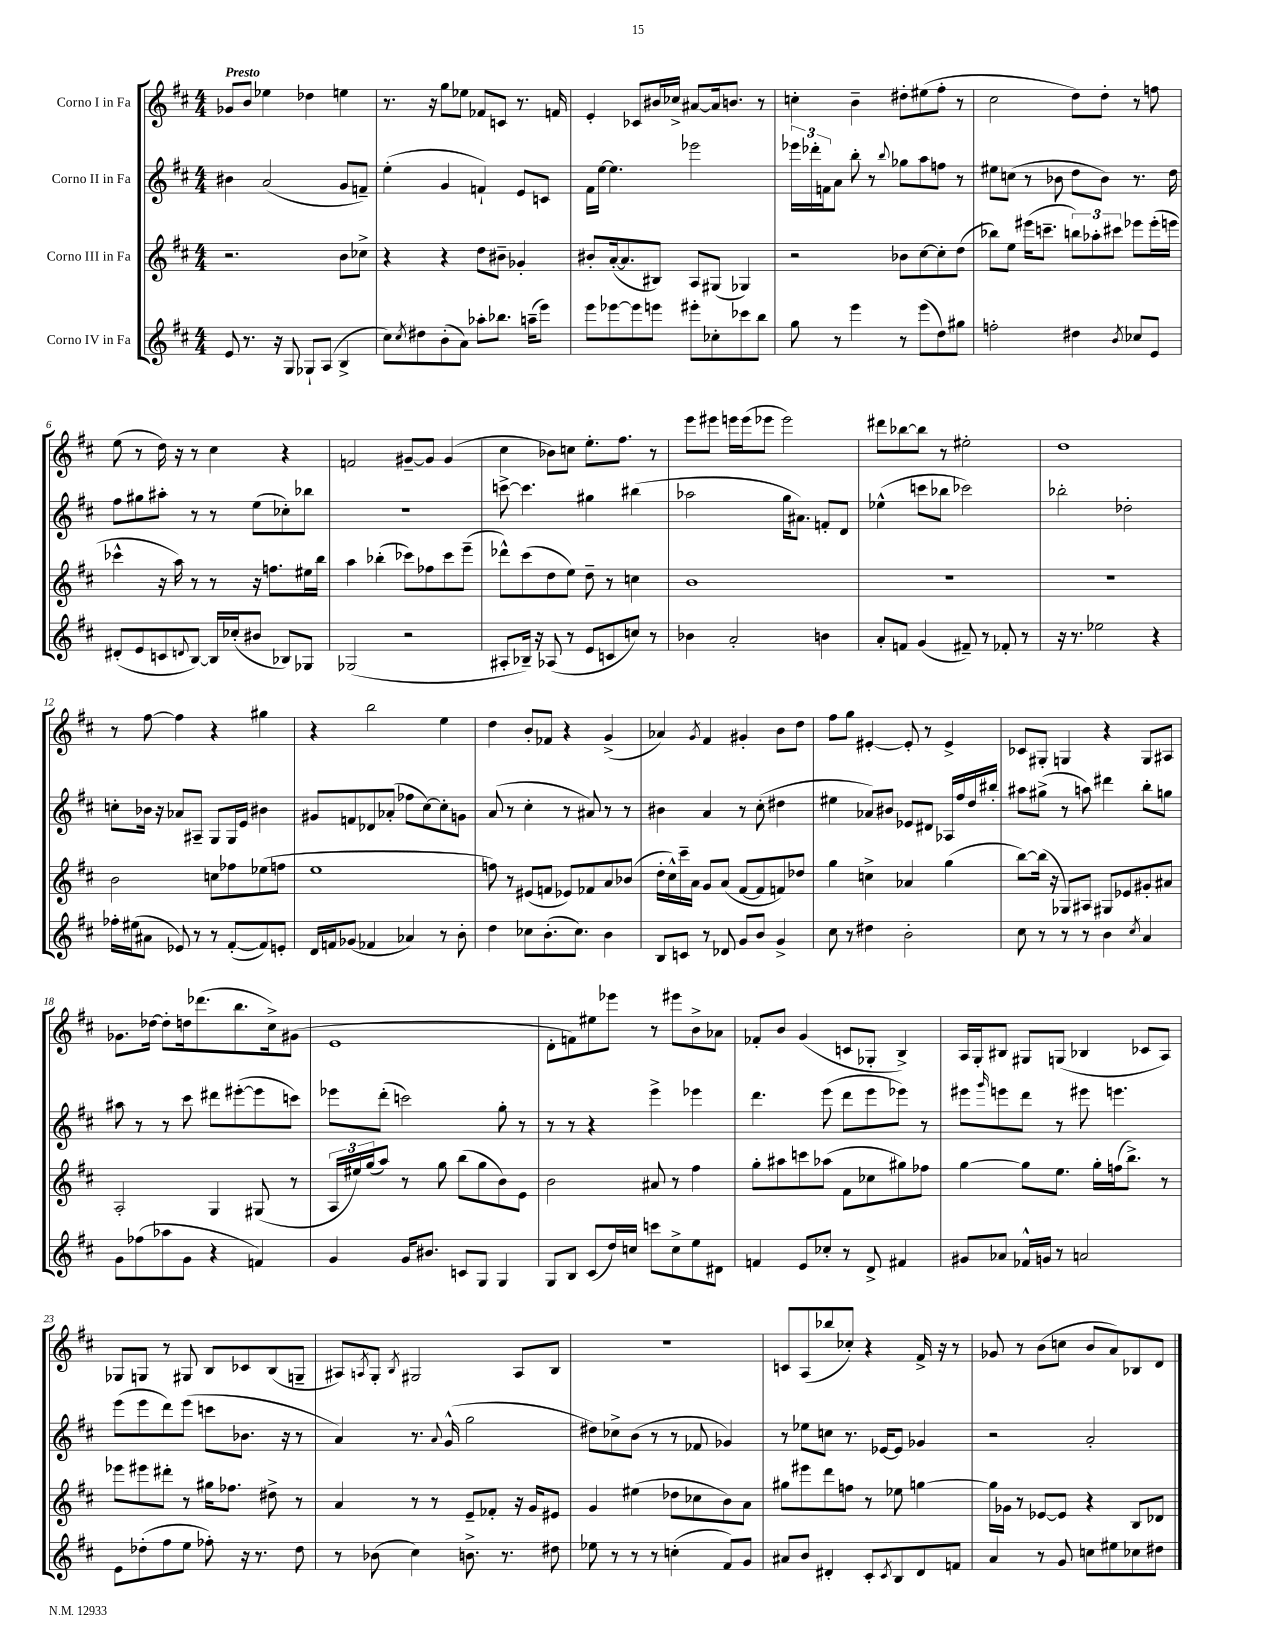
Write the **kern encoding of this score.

**kern	**kern	**kern	**kern
*staff4	*staff3	*staff2	*staff1
*clefG2	*clefG2	*clefG2	*clefG2
*k[f#c#]	*k[f#c#]	*k[f#c#]	*k[f#c#]
*M4/4	*M4/4	*M4/4	*M4/4
8e	2.r	4b#	8g-
8.r	.	.	8b
.	.	(2a	4ee-
16r	.	.	.
8G	.	.	.
8G-`	.	.	4dd-
(8A	.	.	.
4B^	8b	8g	4ee
.	8cc-^	8f~)	.
=	=	=	=
8cc#)	4r	(4ee'	8.r
8qcc#	.	.	.
8dd#	.	.	.
.	.	.	16r
(8b'	4r	4g	8gg
8a)	.	.	8ee-
8aa-'	8dd	4f`)	8f-
8.bb-	8b#~	.	8c
.	4g-'	8e	8.r
(16aa~	.	.	.
8eee)	.	8c	.
.	.	.	16f
=	=	=	=
8eee	8b#'	16f#	4e'
.	.	[16ee	.
[8eee-	([16a'	4.ee]	.
.	8.a]	.	.
8eee-]	.	.	8c-
8eee	8B#)	.	16b#
.	.	.	16cc-^
8eee#'	8A	2eee-	[8a#
8cc-'	(8G#	.	16a#]
.	.	.	8.b
8ccc-	4G-)	.	.
8bb	.	.	8r
=	=	=	=
8gg	2r	24eee-	4cc'
.	.	24ddd-'	.
.	.	24f	.
8r	.	8a	.
4eee	.	8bb'	4b~
.	.	8r	.
.	.	8qqbb	.
8r	8b-	8gg-	8dd#'
(8eee	[8cc#	8aa	(8ee#
8dd)	8cc#']	8ff	8ff#'
8gg#	(8dd	8r	8r
=	=	=	=
2ff'	8bb-)	8ee#	2cc#
.	8ee	(8cc	.
.	(16eee#	8r	.
.	8.ccc~	.	.
.	.	8b-	.
4dd#	12bb)	8dd	8dd)
.	12aa-'	.	.
.	.	8b-)	8dd'
.	12ccc#	.	.
8qb	.	.	.
8cc-	8eee-	8.r	8r
8e	(16eee-'	.	8ff
.	16eee	16dd	.
=	=	=	=
(8d#'	4ccc-^^	8ff#	(8ee
8e	.	8gg#	8r
8c	16r	8aa#'	16dd)
.	16aa)	.	16r
8qqd	.	.	.
[8B)	8r	8r	8r
16B]	8r	8r	4cc#
(16cc-'	.	.	.
8b#	16r	(8ee	.
.	8.ff	.	.
8B-)	.	8cc-')	4r
8G-	16ee#	8bb-	.
.	16bb	.	.
=	=	=	=
(2G-	4aa	1r	2f
.	(4bb-'	.	.
2r	8ccc-)	.	[8g#~
.	8ff-	.	8g#]
.	8ccc-	.	(4g#
.	(8eee~	.	.
=	=	=	=
8A#'	8ddd-^^)	[8ccc^	4cc#
16B-~)	(8ccc#	4.ccc]	.
16r	.	.	.
(8A-	8dd	.	8b-)
8r	8ee)	.	8cc
8e	8dd~	4gg#	8.ee'
8c	8r	.	.
.	.	.	8.ff#
8cc)	4cc	(4bb#	.
8r	.	.	8r
=	=	=	=
4b-	1b	2aa-	8eee
.	.	.	8eee#
2a'	.	.	16eee
.	.	.	(16eee
.	.	.	8eee-
.	.	16gg	2eee-)
.	.	8.a#)	.
4b	.	8f'	.
.	.	8d	.
=	=	=	=
8a'	1r	(4ee-^^	8ddd#
8f	.	.	[8bb-
(4g	.	8ccc	8bb-]
.	.	8bb-	8r
8f#~)	.	2ccc-)	2ee#'
8r	.	.	.
8f-'	.	.	.
8r	.	.	.
=	=	=	=
16r	1r	2bb-'	1dd
8.r	.	.	.
2ee-	.	.	.
.	.	2dd-'	.
4r	.	.	.
=	=	=	=
16ff-'	2b	8cc'	8r
(16ee#	.	.	.
8a#	.	16b-	[8ff#
.	.	16r	.
8e-)	.	8a-	4ff#]
8r	.	8A#~	.
8r	8cc	8G	4r
([8f#'	8ff-	16G	.
.	.	16e	.
8f#])	(8ee-	4b#	4gg#
8e'	8ff	.	.
=	=	=	=
16d	1ee	8g#	4r
16f	.	.	.
(8g-	.	8f	.
4f-	.	8d-	2bb
.	.	(8a-'	.
4a-)	.	8ff-	.
.	.	[8cc#)	.
8r	.	8cc#']	4ee
8b'	.	8g	.
=	=	=	=
4dd	8ff)	(8a	4dd
.	8r	8r	.
8cc-	(8e#	4cc#'	8b'
(8.b'	8f	.	8f-
.	8e-)	8r	4r
8.cc-)	.	.	.
.	8f-	8a#)	.
4b	8a	8r	(4g^
.	(8b-	8r	.
=	=	=	=
8B	16dd'	4b#	4a-)
.	16cc#^^)	.	.
8c	16ccc#~	.	.
.	16a	.	.
.	.	.	8qg
8r	8g	4a	4f#
8d-	(8a	.	.
8g	[8f#	8r	4g#'
8b	8f#]	(8cc#'	.
4g^	8f)	4dd#	8b
.	8dd-	.	8dd
=	=	=	=
8cc#	4gg	4ee#	8ff#
8r	.	.	8gg
4dd#	4cc^	8a-)	[4e#'
.	.	8b#	.
2b'	4a-	8e-	8e#']
.	.	8d#	8r
.	(4gg	16A-	4e#^
.	.	16ff#	.
.	.	16dd	.
.	.	16bb#'	.
=	=	=	=
8cc#	[8bb)	8aa#	8c-
8r	(16bb]	(8gg#^	8G#'
.	16r	.	.
8r	8G-)	8r	4G
8r	8A#	8aa)	.
4b	8G#	4ddd#	4r
.	8e-	.	.
8qcc#	.	.	.
4a	8g#'	8bb'	8G
.	8a#	8gg	8A#
=	=	=	=
8g	2A'	8aa#	8.g-
(8ff-	.	8r	.
.	.	.	[16dd-
8aa-	.	8r	8dd-']
8g	.	8ccc#	16dd
.	.	.	(8.ddd-
4r	4G	8ddd#	.
.	.	([8eee#'	8.bb
4f)	(8G#	8eee#]	.
.	.	.	16cc#^)
.	8r	8ccc)	(8g#
=	=	=	=
4g	24A	8eee-	1e
.	24ee#)	.	.
.	(24gg	.	.
.	8aa)	(8ddd'	.
16g	8r	2ccc)	.
8.b#	.	.	.
.	8gg	.	.
8c	(8bb	.	.
8G	8gg	.	.
4G	8b)	8gg'	.
.	8e	8r	.
=	=	=	=
8G	2b	8r	8d'
8B	.	8r	8f)
(8c#	.	4r	8ee#
16dd)	.	.	8eee-
16cc	.	.	.
8ccc	8a#	4eee^	8r
8cc^	8r	.	8eee#
8ee	4ff#	4eee-	8b^
8d#	.	.	8a-
=	=	=	=
4f	8gg'	4.ddd	8f-'
.	8aa#	.	8b
8e	8ccc	.	(4g
8cc-'	(8aa-	(8eee	.
8r	8f#	8ddd	8c
8d^	8cc-	8eee	8G-'
4f#	8gg#)	8eee-)	4B^)
.	8ff-	8r	.
=	=	=	=
8g#	[4gg	8eee#	16A
.	.	.	16G'
.	.	16qqggg	.
8a-	.	8eee	8B#
16f-^^	8gg]	8ddd	8G#
16g	.	.	.
8r	8.ee	8r	(8G
2a	.	8eee#	4B-
.	16gg'	.	.
.	(16ff	4.eee	.
.	8.bb^)	.	.
.	.	.	8c-
.	8r	.	8A)
=	=	=	=
8e	8eee-	(8eee	8G-
(8dd-'	8eee#	8eee	8G
8ff#	8ddd#'	8ddd)	8r
8ee	8r	(8eee	8G#
8ff-')	16gg#	8ccc	8B
.	8.ff-	.	.
16r	.	8.b-	8c-
8.r	.	.	.
.	8dd#^	.	(8B
.	.	16r	.
8dd-	8r	8r	8G~
=	=	=	=
8r	4a	4a)	8A#)
.	.	.	8qA
(8b-	.	.	8G'
.	.	.	8qB
4cc#)	8r	8.r	2G#
.	8r	.	.
.	.	8qqa	.
.	.	(16g^^	.
8.b^	8e~	2gg	.
.	8f-'	.	.
8.r	.	.	.
.	16r	.	8A
.	16g	.	.
8dd#	8e#	.	8B
=	=	=	=
8ee-	4g	8dd#)	1r
8r	.	8cc-^	.
8r	(4ee#	(8b	.
8r	.	8r	.
(4cc'	8dd-	8r	.
.	8cc-	8f-	.
8f#)	8b)	4g-)	.
8g	8a	.	.
=	=	=	=
8a#	8gg#	8r	8c
8b	8eee#	8ee-	(8A
4d#'	8ddd	8cc	8bb-
.	8ff	8.r	8cc-')
8c#'	8r	.	4r
.	.	[16e-	.
8qc#	.	.	.
8B	8ee-	8e-]	.
8d#	[4gg	4g-	16f#^
.	.	.	16r
8f	.	.	8r
=	=	=	=
4a	16gg]	2r	8g-
.	16g-	.	.
.	8r	.	8r
8r	[8e-	.	(8b
8g	8e-]	.	8cc
8cc	4r	2a'	8b
8ee#	.	.	8a)
8cc-	8B	.	8B-
8dd#	8d-	.	8d
==	==	==	==
*-	*-	*-	*-
